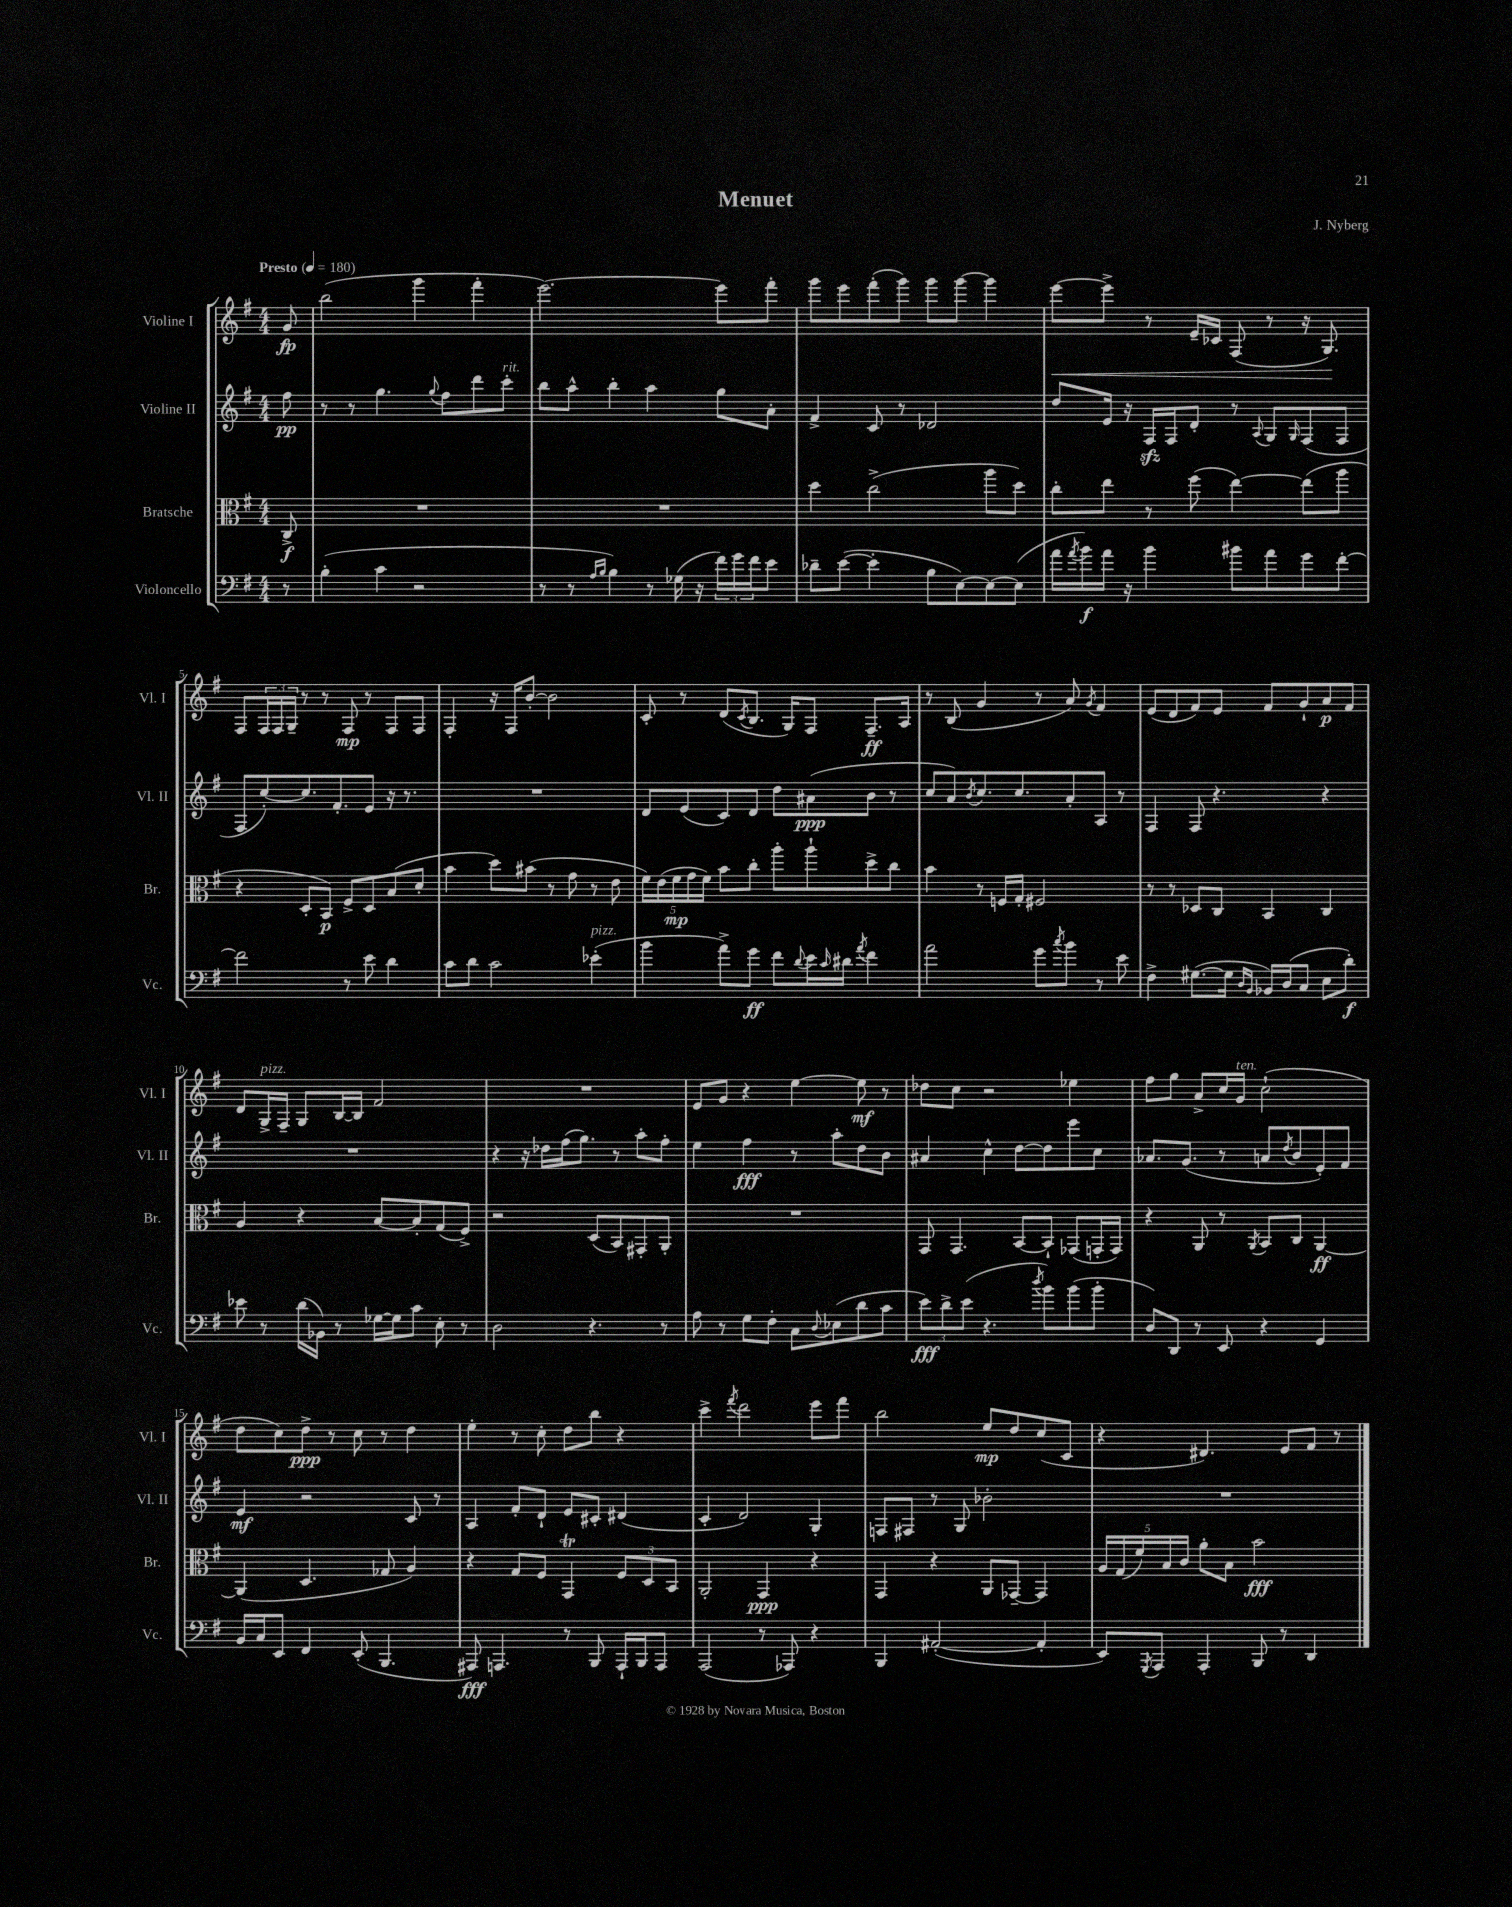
\header { title = "Menuet" composer = "J. Nyberg" }
<<
\new StaffGroup <<
\new Staff = "s0" \with { instrumentName = "Violine I" shortInstrumentName = "Vl. I" } {
    \clef treble \key g \major \numericTimeSignature \time 4/4 \partial 8 \tempo "Presto" 4 = 180
    g'8\fp |
    b''2( g'''4 fis'''4-. |
    e'''2.~) e'''8 fis'''8-. |
    g'''8 e'''8 fis'''8-.( g'''8) g'''8 g'''8~ g'''4 |
    e'''8~\< e'''8-> r8 e'16-- ces'16 fis8( r8 r16 g8.\!) |
    fis8 \tuplet 3/2 { fis16 fis16 g16-- } r8 r8 fis8\mp r8 fis8 fis8 |
    fis4-. r16 fis16 b'8~-. b'2 |
    c'8-. r8 d'8( \acciaccatura { c'8 } b8. g16) fis8 fis8.--\ff a16 |
    r8 b8( g'4 r8 a'8) \acciaccatura { g'8 } fis'4 |
    e'8( d'8 fis'8) e'8 fis'8 g'8-! a'8\p fis'8 |
    d'8 g16->^\markup { \italic "pizz." } fis16-- g8 b16~ b16 fis'2 |
    R1 |
    e'8 g'8 r4 e''4~ e''8\mf r8 |
    des''8 c''8 r2 ees''4 |
    fis''8 g''8 a'8-> c''16 g'16^\markup { \italic "ten." } c''2-!( |
    d''8 c''8) d''8->\ppp r8 c''8 r8 d''4 |
    e''4-. r8 c''8-. d''8 b''8 r4 |
    c'''4-> \acciaccatura { fis'''8 } d'''2 e'''8 fis'''8 |
    b''2 e''8\mp d''8 c''8( c'8 |
    r4 dis'4.) e'8 fis'8 r8 \bar "|." |
}
\new Staff = "s1" \with { instrumentName = "Violine II" shortInstrumentName = "Vl. II" } {
    \clef treble \key g \major \numericTimeSignature \time 4/4 \partial 8
    fis''8\pp |
    r8 r8 g''4. \appoggiatura { g''8 } fis''8 d'''8 c'''8-.^\markup { \italic "rit." } |
    b''8 a''8-^ b''4-. a''4 g''8 a'8-. |
    fis'4-> c'8 r8 des'2 |
    d''8 e'16 r16 fis16\sfz fis16 d'8-. r8 \appoggiatura { a8 } g8 \grace { g16 } fis8( fis8 |
    fis8 c''8~-.) c''8. fis'8.-. e'8 r16 r8. |
    R1 |
    d'8 e'8( c'8) d'8 d''8 ais'8\ppp( b'8 r8 |
    c''8 a'8) \acciaccatura { b'8 } c''8. c''8. a'8-. a8 r8 |
    fis4 fis8 r4. r4 |
    R1 |
    r4 r16 des''16 fis''16( g''8.) r8 a''8-. fis''8-. |
    e''4 fis''4\fff r8 a''8-. d''8 b'8 |
    ais'4 c''4-^ d''8~ d''8 e'''8 c''8 |
    aes'8. g'8.( r8 a'8 \acciaccatura { d''8 } b'8 e'8-.) fis'8 |
    e'4\mf r2 c'8 r8 |
    a4 fis'8-. d'8-! e'8 cis'8-. dis'4( |
    c'4-. d'2) g4-. |
    f8 fis8 r8 g8 bes'2-. |
    R1 \bar "|." |
}
\new Staff = "s2" \with { instrumentName = "Bratsche" shortInstrumentName = "Br." } {
    \clef alto \key g \major \numericTimeSignature \time 4/4 \partial 8
    c8->\f |
    R1 |
    R1 |
    d''4 c''2->( a''8 d''8) |
    c''8-. e''8 r8 fis''8( e''4~) e''8( a''8 |
    r4 d8-. b,8\p) fis8-> d8 b8( d'8-. |
    b'4 d''8) bis'8( r8 g'8 r8 e'8 |
    \tuplet 5/4 { fis'16) e'16( fis'16\mp g'16 fis'16) } b'8 c''8-. a''8-. a''8-! d''8-> c''8 |
    b'4 r8 f16 g16-. fis2 |
    r8 r8 des8 c8 b,4 c4 |
    a4 r4 b8~ b8-. g8( fis8->) |
    r2 d8( b,8) gis,8-. a,8-. |
    R1 |
    g,8 g,4. b,8~ b,8-! ges,8( g,16-. g,16) |
    r4 a,8 r8 \acciaccatura { a,8 } b,8 c8 a,4~\ff |
    a,4( d4. ges8 a4) |
    r4 g8 fis8 g,4\trill \tuplet 3/2 { fis8 d8 b,8 } |
    a,2-. g,4\ppp r4 |
    g,4 r4 a,8 ges,8~-- ges,4 |
    \tuplet 5/4 { a16 g16( fis'16) b16 c'16 } a'8-. b8 b'2\fff \bar "|." |
}
\new Staff = "s3" \with { instrumentName = "Violoncello" shortInstrumentName = "Vc." } {
    \clef bass \key g \major \numericTimeSignature \time 4/4 \partial 8
    r8 |
    b4-.( c'4 r2 |
    r8 r8 \grace { a16 b16 } b4) r8 ges16( r16 \tuplet 3/2 { fis'16) g'16 fis'16 } e'8 |
    des'8-- e'8~( e'4-. b8 e8~) e8~ e8( |
    a'16 \acciaccatura { a'8 } b'16\f) a'16 r16 b'4 bis'8 a'8 g'8 fis'8~-. |
    fis'2 r8 e'8 d'4 |
    c'8 d'8 c'2 ees'4-.^\markup { \italic "pizz." }( |
    b'4 a'8->) g'8\ff fis'8 \appoggiatura { d'8 } e'16 \grace { c'16 } dis'16 \acciaccatura { a'8 } fis'4 |
    a'2 g'8 \acciaccatura { c''8 } b'8 r8 e'8 |
    fis4-> gis8.~( gis16 \grace { d16 b,16 } bes,16) d16( c8 e8 d'8-.\f) |
    ees'8 r8 d'16( bes,16) r8 ges16~ ges16 c'8 e8-. r8 |
    d2 r4. r8 |
    a8 r8 g8 fis8-. c8 \appoggiatura { d8 } ees8( d'8 c'8 |
    \tuplet 3/2 { e'8\fff) d'8-> e'8( } r4. \acciaccatura { d''8 } b'8) b'8( b'8-. |
    d8) d,8 r8 e,8 r4 g,4 |
    b,16 c16 e,8 fis,4 e,8-.( b,,4. |
    ais,,8\fff) a,,4. r8 b,,8 a,,16-! b,,16 a,,8 |
    a,,2( r8 aes,,8) r4 |
    b,,4 ais,2~-.( ais,4-. |
    e,8) \acciaccatura { g,,8 } a,,8 a,,4-. b,,8 r8 d,4 \bar "|." |
}
>>
>>
